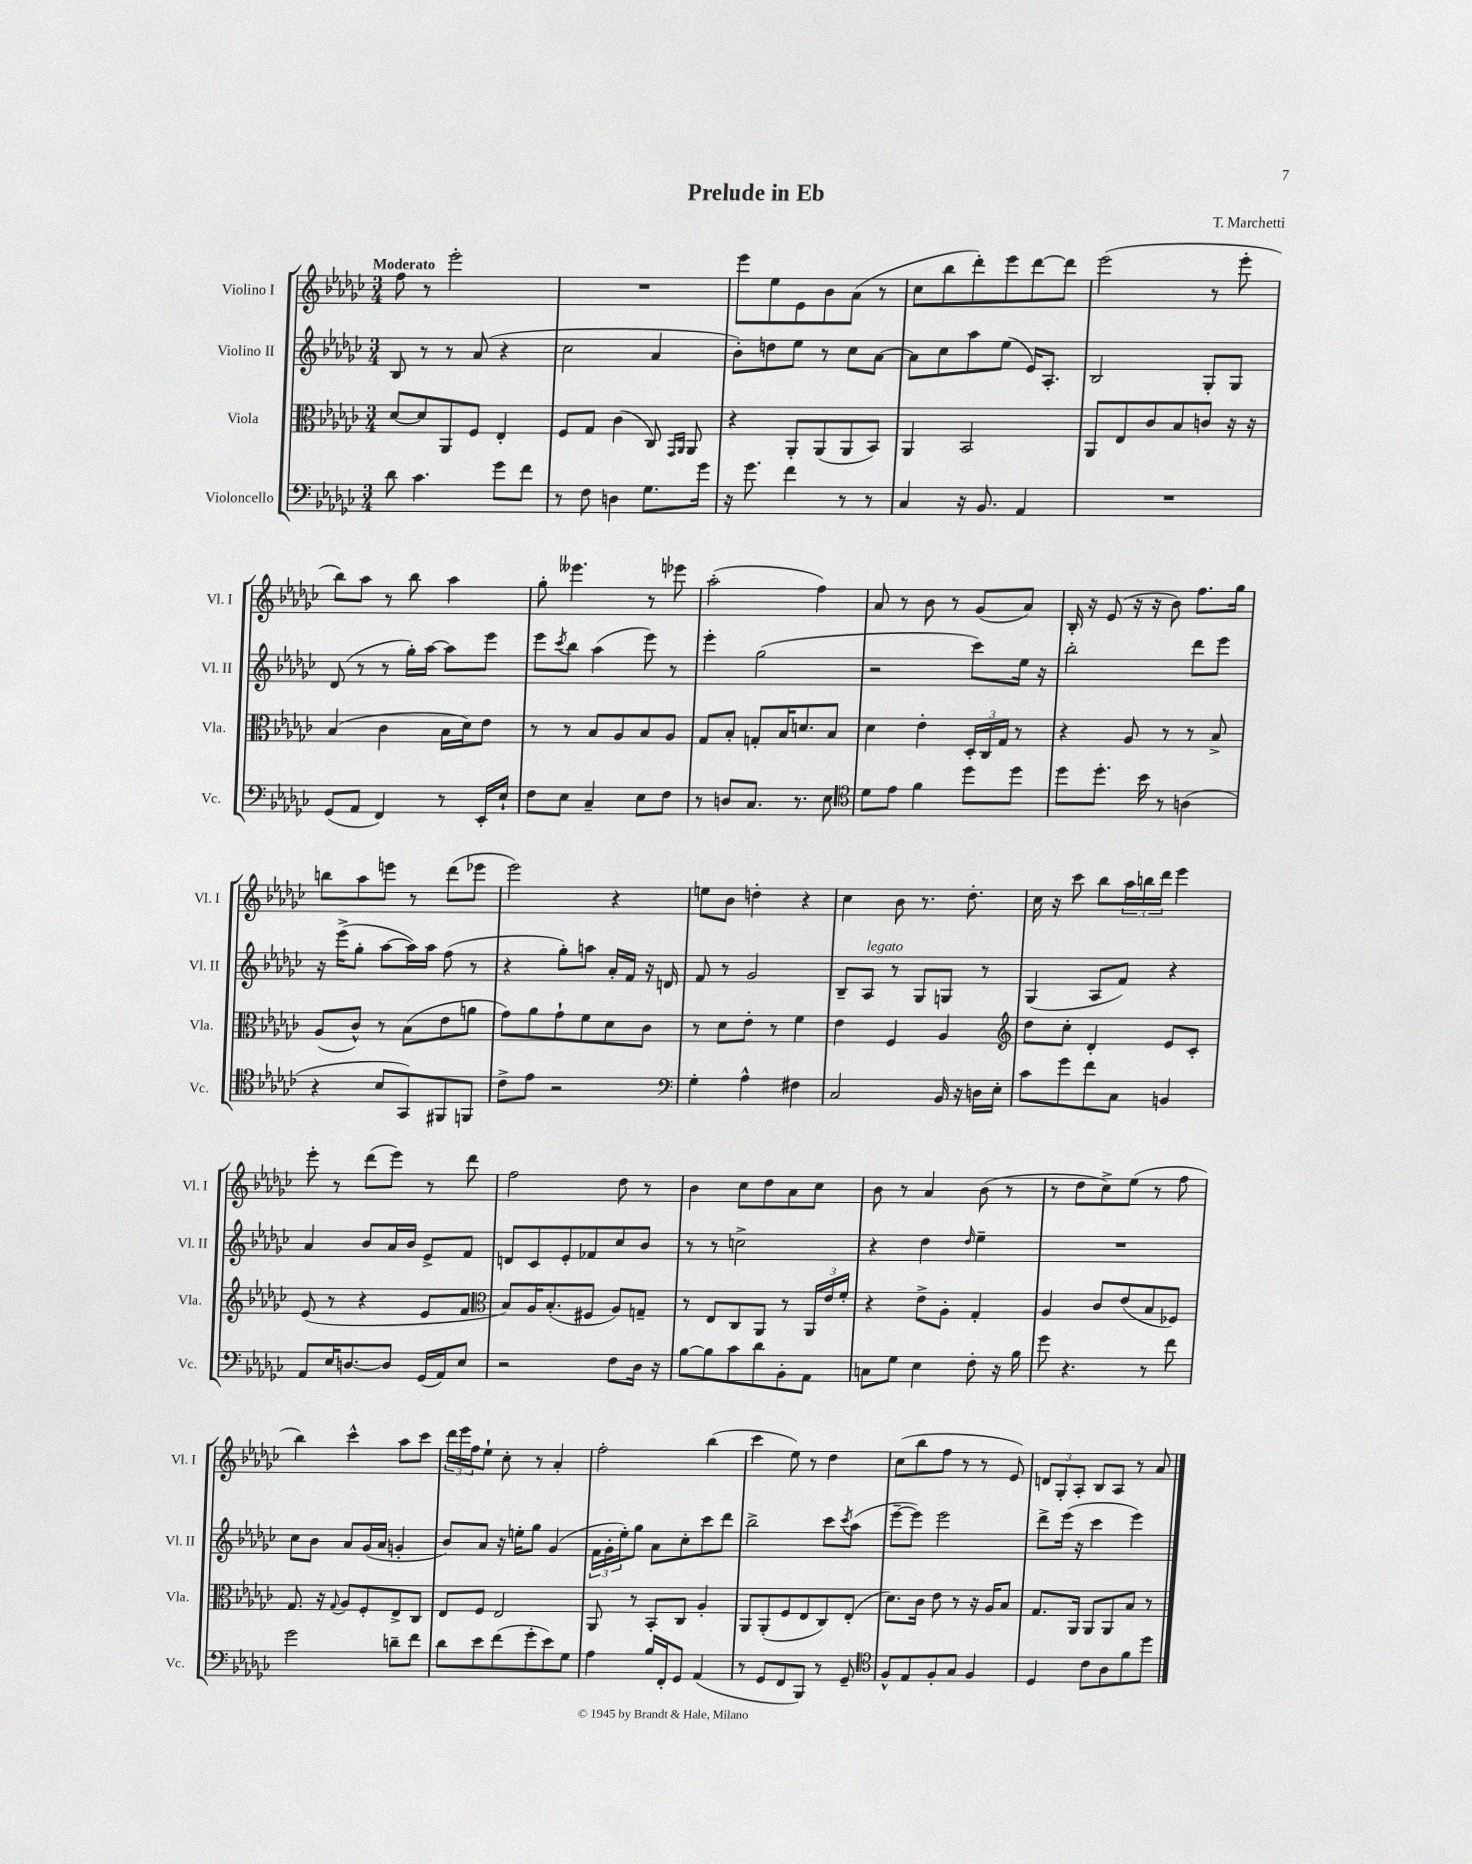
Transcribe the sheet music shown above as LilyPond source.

\header { title = "Prelude in Eb" composer = "T. Marchetti" }
<<
\new StaffGroup <<
\new Staff = "s0" \with { instrumentName = "Violino I" shortInstrumentName = "Vl. I" } {
    \clef treble \key ges \major \numericTimeSignature \time 3/4 \tempo "Moderato"
    f''8 r8 ees'''2-. |
    R2. |
    ees'''8 ees''8 ees'8 bes'8 aes'8( r8 |
    ces''8 bes''8 des'''8-.) ees'''8 des'''8~ des'''8 |
    ees'''2( r8 ees'''8-. |
    bes''8) aes''8 r8 bes''8 aes''4 |
    ges''8-. eeses'''4. r8 ees'''8 |
    aes''2-.( f''4) |
    aes'8 r8 bes'8 r8 ges'8( aes'8) |
    bes16-. r16 ees'8( r16 r16 bes'8) f''8. ges''16 |
    b''8 aes''8 e'''8 r8 des'''8( ees'''8 |
    ees'''2) r4 |
    e''8 bes'8 d''4-. r4 |
    ces''4 bes'8 r8. des''8.-. |
    ces''16 r16 ces'''8 bes''8 \tuplet 3/2 { aes''16 b''16 des'''16 } ees'''4 |
    ees'''8-. r8 des'''8( ees'''8) r8 des'''8 |
    f''2 des''8 r8 |
    bes'4 ces''8 des''8 aes'8 ces''8 |
    bes'8 r8 aes'4 bes'8( r8 |
    r8 des''8 ces''8->) ees''8( r8 f''8 |
    bes''4) ces'''4-^ aes''8 ces'''8 |
    \tuplet 3/2 { des'''16 ees'''16 f''16 } ees''8-! ces''8-. r8 aes'4-. |
    f''2-. bes''4( |
    ces'''4 ees''8) r8 des''4 |
    ces''8( bes''8 f''8 r8 r8 ees'8) |
    \tuplet 3/2 { d'8 ges8-. aes8-. } bes8 aes8 r8 aes'8 \bar "|." |
}
\new Staff = "s1" \with { instrumentName = "Violino II" shortInstrumentName = "Vl. II" } {
    \clef treble \key ges \major \numericTimeSignature \time 3/4
    bes8 r8 r8 aes'8( r4 |
    ces''2 aes'4 |
    bes'8-.) d''8 ees''8 r8 ces''8 aes'8~ |
    aes'8 ces''8 aes''8 ees''8( ees'16) aes8.-. |
    bes2 ges8-. ges8 |
    des'8( r8 r8 ges''16-.) aes''16~ aes''8 ees'''8 |
    ees'''8 \acciaccatura { ces'''8 } bes''8 aes''4( ees'''8) r8 |
    ees'''4-. ges''2( |
    r2 ces'''8) ees''16 r16 |
    bes''2-. des'''8 ees'''8 |
    r16 ees'''16->( ges''8-. aes''8~ aes''16) aes''16 f''8( r8 |
    r4 ges''8-.) a''8 aes'16-. f'16 r16 d'16 |
    f'8 r8 ges'2 |
    bes8-- aes8^\markup { \italic "legato" } r8 ges8 g8 r8 |
    ges4( aes8 f'8) r4 |
    aes'4 bes'8 aes'16 bes'16 ees'8-> f'8 |
    d'8 ces'8 ees'8-. fes'8 ces''8 bes'8 |
    r8 r8 c''2-> |
    r4 des''4 \grace { des''16 } ees''4-- |
    R2. |
    ces''8 bes'8 aes'8 ges'16( aes'16 g'4-. |
    bes'8) aes'8 r16 e''16-. ges''8 ges'4( |
    \tuplet 3/2 { f'16 ges'16-. ees''16-.) } ges''8 aes'8 ces''8-. ces'''8 des'''8 |
    bes''2-> ces'''8 \acciaccatura { ces'''8 } aes''8( |
    ees'''8~-- ees'''8) ees'''2 |
    des'''8-> ees'''16( r16 ces'''4 ees'''4) \bar "|." |
}
\new Staff = "s2" \with { instrumentName = "Viola" shortInstrumentName = "Vla." } {
    \clef alto \key ges \major \numericTimeSignature \time 3/4
    des'8~ des'8 aes,8 f8 ees4-. |
    f8 ges8 ces'4( ces8) \grace { ges,16 aes,16 } aes,8 |
    r4 aes,8-. aes,8( aes,8 bes,8) |
    aes,4 bes,2 |
    aes,8 ees8 ces'8 bes8 c'8 r16 r16 |
    bes4( ces'4 bes16 des'16) ees'8 |
    r8 r8 bes8 aes8 bes8 aes8 |
    ges8 bes8-. g8-. bes16 d'8. bes8 |
    des'4 ees'4-. \tuplet 3/2 { des16-. ces16 ges16 } r8 |
    r4 aes8 r8 r8 bes8-> |
    aes8( ces'8-^) r8 bes8( ees'8 a'8 |
    ges'8) aes'8 ges'8-! f'8 des'8 ces'8 |
    r8 des'8 ees'8-. r8 f'4 |
    ees'4 f4 aes4 |
    \clef treble des''8 ces''8-. des'4-. ees'8 ces'8-. |
    ees'8( r8 r4 ees'8 f'8 |
    \clef alto bes8) aes16 bes8.-.( fis8 aes8) g8-- |
    r8 ees8 ces8 aes,8 r8 \tuplet 3/2 { aes,16 ees'16 f'16-. } |
    r4 ees'8-> aes8-. ges4-. |
    aes4 ces'8 ees'8( bes8 fes8) |
    ges8. r16 \appoggiatura { ges8 } aes8 f8-. ees8-> ces8 |
    ees8 f8 ees2 |
    aes,8 r8 bes,8-. ces8 aes4-. |
    aes,8 aes,8-.( f8 ees8 ces8) ees8-.( |
    des'8.) ces'16 ees'8 r8 r16 aes16 bes8 |
    ges8. aes,16 aes,8 aes,8 bes8 r8 \bar "|." |
}
\new Staff = "s3" \with { instrumentName = "Violoncello" shortInstrumentName = "Vc." } {
    \clef bass \key ges \major \numericTimeSignature \time 3/4
    des'8 ces'4. ges'8 f'8 |
    r8 f8 d4 ges8. ges'16 |
    r16 ges'8. f'4 r8 r8 |
    ces4 r16 bes,8. aes,4 |
    R2. |
    ges,8( aes,8 f,4) r8 ees,16-. ees16-! |
    f8 ees8 ces4-- ees8 f8 |
    r8 d8 ces8. r8. ees8 |
    \clef tenor des'8 ees'8 f'4 des''8 des''8 |
    des''8 des''8.-. bes'16 r8 a4( |
    r4 bes8 ges,8) fis,8 f,8 |
    ces'8-> ees'8 r2 |
    \clef bass ges4-. aes4-^ fis4 |
    ces2 bes,16 r16 d16 ees16-. |
    ces'8 ges'8 f'8 ces8 b,4 |
    aes,8 ees16 d8.~ d8 ges,16( aes,16) ees8 |
    r2 f8 des16 r16 |
    bes8~ bes8 ces'8 des'8 bes,8-. aes,8 |
    c8 ges8 ees4 f8-. r16 bes16 |
    ges'8 r4. r8 f'8 |
    ges'2 d'8-- f'8 |
    des'8 ees'8 f'8( ges'8-. ees'8) ges8 |
    aes4 bes16 f,16-. ges,8 aes,4( |
    r8 ges,8 f,8 bes,,8) r8 ges,8-- |
    \clef tenor f8-^ ees8 f8-. ges8 f4 |
    des4 ces'8 aes8 f'8 des''8 \bar "|." |
}
>>
>>
\layout { \context { \Score \remove "Bar_number_engraver" } }
